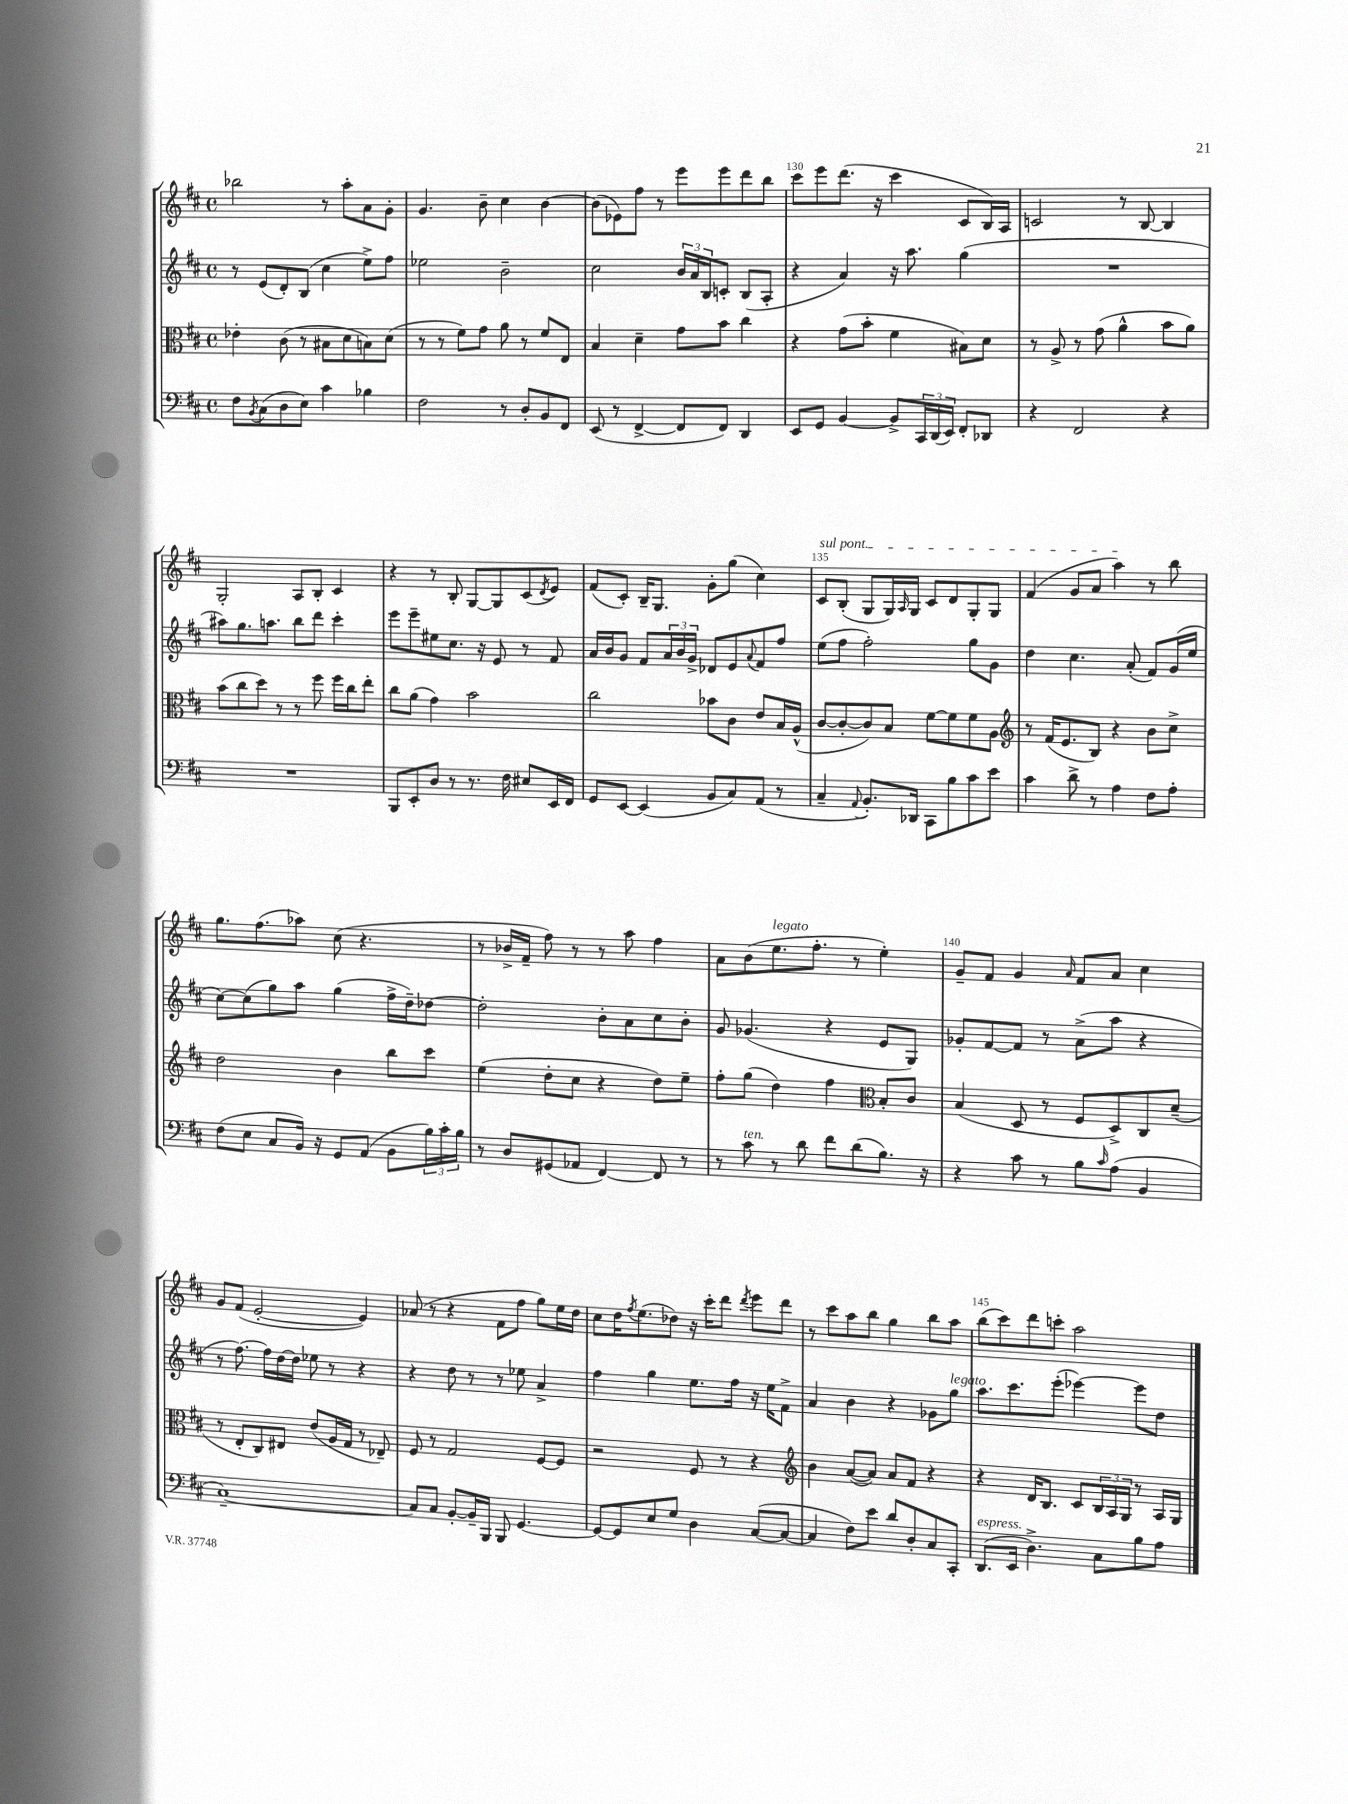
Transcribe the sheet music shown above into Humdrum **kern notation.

**kern	**kern	**kern	**kern
*staff4	*staff3	*staff2	*staff1
*clefF4	*clefC3	*clefG2	*clefG2
*k[f#c#]	*k[f#c#]	*k[f#c#]	*k[f#c#]
*M4/4	*M4/4	*M4/4	*M4/4
*met(c)	*met(c)	*met(c)	*met(c)
8F#\L	4e-'\	8r	2bb-\
8qBB/	.	.	.
(8C#\	.	(8e/L	.
8D\	(8c#\	8d'/)	.
8E\J)	8r	(8B/J	.
4c#\	8B#\L	4cc#\	8r
.	8d\	.	8aa'\L
4B-\	8B\)	8ee^\L)	8a\
.	(8d\J	8ff#\J	8g'\J
=	=	=	=
2F#\	8r	2ee-\	4.g/
.	8r	.	.
.	8f#\L)	.	.
.	8g\J	.	8b~\
8r	8a\	2b~\	4cc#\
8D'/L	8r	.	.
8BB/	8f#/L	.	[4b\
8FF#/J	8E/J	.	.
=	=	=	=
(8EE/	4B/	2cc#\	(8b\]L
8r	.	.	8e-\)
[4FF#^/	4d~\	.	8ff#\J
.	.	.	8r
8FF#/]L	8g\L	24b/LL	8eee\L
.	.	24a/	.
.	.	24B/J	.
8FF#/J)	8b\J	8c'/J	8eee\
4DD/	4cc#\	(8B/L	8ddd\
.	.	8A'/J	8bb\J
=	=	=	=
8EE/L	4r	4r	8ccc#\L
8GG/J	.	.	8eee\
[4BB/	(8g\L	4a/)	(8.ddd\J
.	8b'\J	.	.
.	.	.	16r
8BB^/]L	4f#\	16r	4ccc#\
.	.	8.aa\	.
24CC#/L	.	.	.
(24DD/	.	.	.
24EE/JJ)	.	.	.
8FF#'/L	8B#\L)	(4gg\	8c#/L
8DD-/J	8d\J	.	16B/L)
.	.	.	16A/JJ
=	=	=	=
4r	8r	1r	2c/
.	8A^/	.	.
2FF#/	8r	.	.
.	(8g\	.	.
.	4a^^\	.	8r
.	.	.	[8B/
4r	8b\L	.	4B/]
.	8a\J)	.	.
=	=	=	=
1r	(8b\L	8aa#\L)	2G'/
.	8cc#\	8.gg\	.
.	8dd\J)	.	.
.	.	8.aa\J	.
.	8r	.	.
.	8r	8bb\L	8A/L
.	8ff#\	8ddd\J	8B'/J
.	16ff#\LL	4ccc#'\	4c#/
.	16cc#\J	.	.
.	8ee'\J	.	.
=	=	=	=
8BBB/L	8cc#\L	8eee\L	4r
8EE'/	(8a\J	8eee~\	.
8D/J	4g\)	8ee#\	8r
8r	.	8.cc#\J	8B'/
8.r	2b\	.	[8G/L
.	.	16r	.
.	.	8e/	8G/]
16F#\	.	.	.
8E#/L	.	8r	(8c#/
.	.	.	8qd/
16EE/L	.	8f#/	8e/J)
16FF#/JJ	.	.	.
=	=	=	=
8GG/L	2cc#\	16a/LL	(8f#/L
.	.	16b/J	.
[8EE/J	.	8g/J	8c#'/J)
(4EE/]	.	8f#/L	16B~/LK
.	.	.	8.G/J
.	.	24a/L	.
.	.	24b/	.
.	.	24g^/JJ	.
8BB/L	8b-\L	8d-/L	8g'\L
8C#/)	8c#\J	8e/	(8gg\J
.	.	8qqa/	.
(8AA/J	8e/L	8f#/	4cc#\)
8r	16B/L	8ff#/J	.
.	(16A^^/JJ	.	.
=	=	=	=
4C#~/	[8c#/L	(8ee\L	8c#/L
.	8c#'/_	8ff#\J	(8B'/J
8qqAA/	.	.	.
8.BB'/L)	8c#/])	2ff#'\)	8G/L
.	8B/J	.	16G/L)
.	.	.	16qqA/
16DD-/Jk	.	.	16G/JJ
8CC#\L	[8f#\L	.	8c#/L
8B\	8f#\]	.	8d/
8c#\	8f#\	8gg\L	8G'/
8e\J	8A\J	8g\J	8G/J
=	=	=	=
*	*clefG2	*	*
4c#\	8r	4dd\	(4f#/
.	(16f#/LK	.	.
.	8.e/	.	.
8d^\	.	4.cc#\	8g/L
8r	8B/J)	.	8a/J
4A\	4r	.	4aa\)
.	.	(8a'/	.
8F#\L	8b\L	8f#/L)	8r
8A'\J	8cc#^\J	(16g/L	8bb\
.	.	16ee/JJ	.
=	=	=	=
(8F#\L	2dd\	[8cc#\L)	8.gg\L
8E\J	.	(8cc#\]	.
.	.	.	(8.ff#\
8C#/L	.	8gg\)	.
16BB/Jk)	.	8aa\J	8aa-\J)
16r	.	.	.
8GG/L	4b\	(4gg\	(8cc#\
(8AA/J	.	.	4.r
8BB\L	8bb\L	16ff#^\LL	.
.	.	16dd~\J)	.
24B\L)	8ccc#\J	[8dd-\J	.
24c#'\	.	.	.
24B\JJ	.	.	.
=	=	=	=
8r	(4ee\	2dd-'\]	8r
8D/L	.	.	16b-^/LL
.	.	.	16f#~/JJ
(8GG#/	8dd'\L	.	8ff#\)
8AA-/J	8cc#\J	.	8r
[4FF#/)	4r	8b'\L	8r
.	.	8a\	8aa\
8FF#/]	8dd\L)	8cc#\	4ff#\
8r	8ee~\J	8b'\J	.
=	=	=	=
8r	8ff#'\L	8g/	8a\L
8c#\	(8gg\J	(4.g-/	(8b\
8r	4dd\)	.	8.ee\
8d\	.	.	.
.	.	.	8.ff#'\J
8f#\L	4ff#\	4r	.
(8d\	.	.	8r
*	*clefC3	*	*
8.B\J)	8B'/L	8e/L	4ee'\)
.	8c#/J	8G/J)	.
16r	.	.	.
=	=	=	=
4r	(4B/	8g-'/L	8g~/L
.	.	[8f#/	8f#/J
8c#\	8D/	8f#/]J	4g/
8r	8r	8r	.
.	.	.	16qqa/
8B\L	8F#/L	(8a^\L	8f#/L
16qqc#/	.	.	.
(8A\J	8D^/)	8aa\J	8a/J
4BB/	8C#/	4r	4cc#\
.	(8d~/J	.	.
=	=	=	=
[1C#~)	8r	8r	8g/L
.	8E'/L	[8.ff#\)	(8f#/J
.	8C#/)	.	[2e'/
.	.	16ff#\]LL	.
.	8E#/J	[16dd\	.
.	.	16dd\]JJ	.
.	(8e/L	8ee-\	.
.	16A/L	8r	.
.	16G/JJ	.	.
.	8r	4r	4e/])
.	8E-~/)	.	.
=	=	=	=
8C#/]L	8F#/	4r	(8a-/
8C#/J	8r	.	8r
[8BB'/L	2G/	8dd\	4r
16BB~/]L	.	8r	.
16BBB/JJ	.	.	.
8BBB/	.	8r	8f#\L
[4.GG/	.	8ee-\	8ff#\J
.	[8F#/L	4a^/	8gg\L)
.	8F#/]J	.	16ee\L
.	.	.	16dd\JJ
=	=	=	=
8GG/_L	2r	4ff#\	8cc#\L
8GG/]	.	.	16dd\K
.	.	.	8qff#/
.	.	.	(8.ee\
8E/	.	4gg\	.
8G/J	.	.	8dd-\J)
4D\	8F#/	8.ee\L	16r
.	.	.	16ccc#'\LK
.	8r	.	8ddd\J
.	.	16ff#\Jk	.
.	.	.	8qddd/
([8C#/L	4r	16r	8eee\L
.	.	16ee\LK	.
8C#/_J	.	8f#^\J	8ddd\J
=	=	=	=
*	*clefG2	*	*
4C#/]	4b\	4a/	8r
.	.	.	8ccc#\L
8F#\L)	([8a/L	4b\	8aa\
8e\J	8a/]J)	.	8bb\J
8d/L	8a/L	4r	4gg\
8D'/	8f#/J	.	.
8C#/	4r	8g-\L	8bb\L
8CC#'/J	.	8gg\J	8aa\J
=	=	=	=
(8.DD/L	4r	8.aa\L	(8bb\L
.	.	.	8ccc#\)
16EE/Jk	.	8.ccc#\	.
4.D^\)	16d/LK	.	8ddd\
.	8.B/J	.	.
.	.	(8eee'\J	8ccc'\J
.	8c#/L	[4eee-\)	2aa\
8C#\L	24B/L	.	.
.	24A/	.	.
.	24G/JJ	.	.
8B\	8r	8eee-\]L	.
8A\J	16A/LL	8dd\J	.
.	16G/JJ	.	.
==	==	==	==
*-	*-	*-	*-
